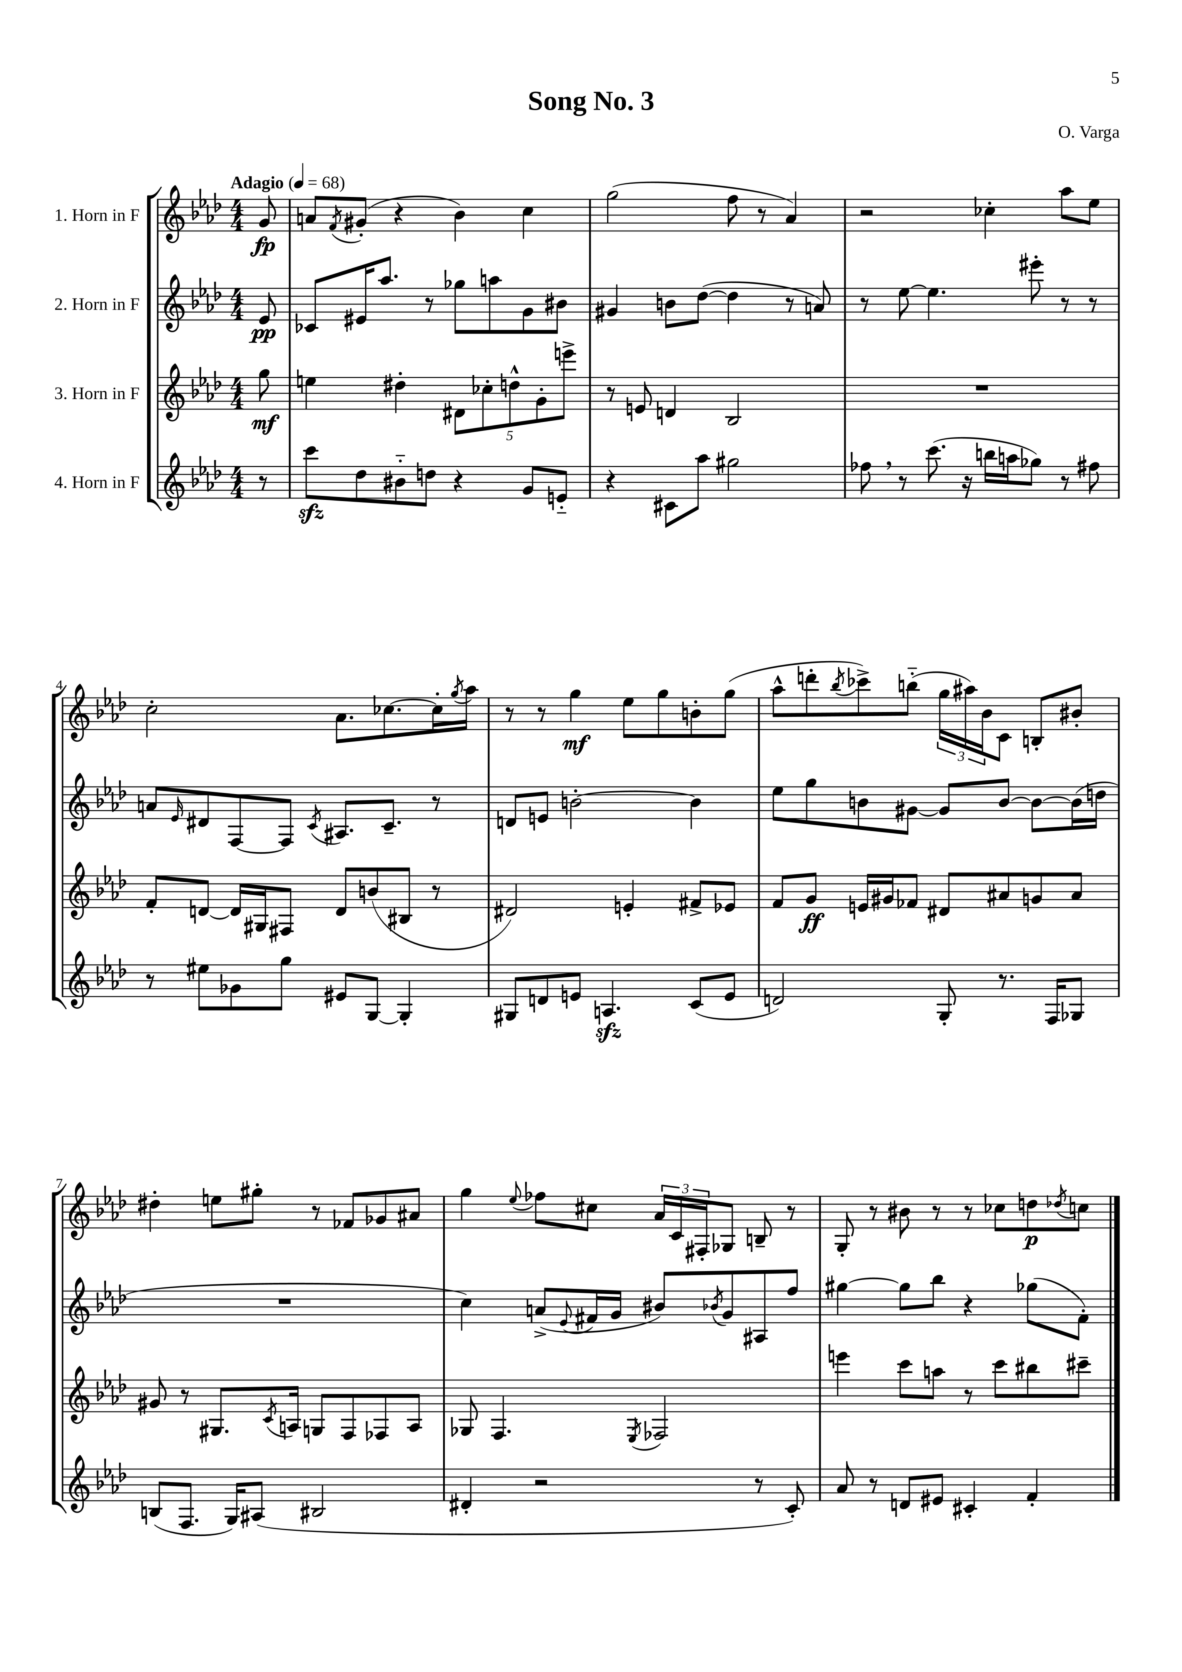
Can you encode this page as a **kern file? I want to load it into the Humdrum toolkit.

**kern	**kern	**kern	**kern
*staff4	*staff3	*staff2	*staff1
*clefG2	*clefG2	*clefG2	*clefG2
*k[b-e-a-d-]	*k[b-e-a-d-]	*k[b-e-a-d-]	*k[b-e-a-d-]
*M4/4	*M4/4	*M4/4	*M4/4
*MM68	*MM68	*MM68	*MM68
8r	8gg\	8e-/	8g/
=	=	=	=
8ccc\L	4ee\	8c-/L	8a/L
.	.	.	8qf/
8dd-\	.	16e#/K	(8g#'/J
.	.	8.aa-/J	.
8b#'~\	4dd#'\	.	4r
8dd\J	.	8r	.
4r	10d#\L	8gg-\L	4b-\)
.	10cc-'\	.	.
.	.	8aa\	.
.	10dd^^\	.	.
8g/L	.	8g\	4cc\
.	10g'\	.	.
8e'~/J	.	8b#\J	.
.	10eee^\J	.	.
=	=	=	=
4r	8r	4g#/	(2gg\
.	8e/	.	.
8c#\L	4d/	8b\L	.
8aa-\J	.	([8dd-\J	.
2gg#\	2B-/	4dd-\]	8ff\
.	.	.	8r
.	.	8r	4a-/)
.	.	8a/)	.
=	=	=	=
8ff-\	1r	8r	2r
8r	.	[8ee-\	.
(8.ccc\	.	4.ee-\]	.
16r	.	.	.
16bb\LL	.	.	4cc-'\
16aa\J	.	.	.
8gg-\J)	.	8eee#'\	.
8r	.	8r	8aa-\L
8ff#\	.	8r	8ee-\J
=	=	=	=
8r	8f'/L	8a/L	2cc'\
.	.	16qqe-/	.
8ee#\L	[8d/J	8d#/	.
8g-\	16d/]LL	[8F/	.
.	16G#/J	.	.
8gg\J	8F#/J	8F/]J	.
.	.	8qc/	.
8e#/L	8d/L	8.A#/L	8.a-\L
[8G/J	(8b/	.	.
.	.	8.c~/J	[8.cc-\
4G'/]	8B#/J	.	.
.	8r	8r	16cc-'\]L
.	.	.	8qgg/
.	.	.	16aa-\JJ
=	=	=	=
8G#/L	2d#/)	8d/L	8r
8d/	.	8e/J	8r
8e/J	.	[2b'\	4gg\
4.A/	.	.	.
.	4e'/	.	8ee-\L
.	.	.	8gg\
(8c/L	8f#^/L	4b\]	8b'\
8e/J	8e-/J	.	(8gg\J
=	=	=	=
2d/)	8f/L	8ee-\L	8aa-^^\L
.	8g/J	8gg\	8ddd'\
.	.	.	8qbb-/
.	16e/LL	8b\	8ccc-^\)
.	16g#/J	.	.
.	8f-/J	[8g#\J	(8bb'~\J
8G'/	8d#/L	8g#/]L	24gg\LL
.	.	.	24aa#\)
.	.	.	24b-\J
8.r	8a#/	[8b/J	8c\J
.	8g/	8b\_L	8B'/L
16F/LK	.	.	.
8G-/J	8a#/J	(16b\]L	8b#'/J
.	.	16dd\JJ	.
=	=	=	=
(8B/L	8g#/	1r	4dd#'\
8.F/J	8r	.	.
.	8.G#/L	.	8ee\L
16G/LK)	.	.	.
(8A#/J	.	.	8gg#'\J
.	8qc/	.	.
.	16A/Jk	.	.
2B#/	8G/L	.	8r
.	8F/	.	8f-/L
.	8F-/	.	8g-/
.	8A/J	.	8a#/J
=	=	=	=
4d#'/	8G-/	4cc\)	4gg\
.	4.F/	.	.
.	.	.	8qqee-/
2r	.	(8a^/L	8ff-\L
.	.	8qqe-/	.
.	.	16f#/L	8cc#\J
.	.	16g/JJ	.
.	8qE-/	.	.
.	2F-/	8b#/L)	24a-/LL
.	.	.	24c/
.	.	.	24F#'/J
.	.	8qb-/	.
.	.	8g/	8G-/J
8r	.	8A#/	8B~/
8c'/)	.	8ff/J	8r
=	=	=	=
8a-/	4eee\	[4gg#\	8G'/
8r	.	.	8r
8d/L	8ccc\L	8gg#\]L	8b#\
8e#/J	8aa\J	8bb-\J	8r
4c#'/	8r	4r	8r
.	8ccc\L	.	8cc-\L
4f'/	8bb#\	(8gg-\L	8dd\
.	.	.	8qdd-/
.	8ccc#~\J	8f'\J)	8cc\J
==	==	==	==
*-	*-	*-	*-
